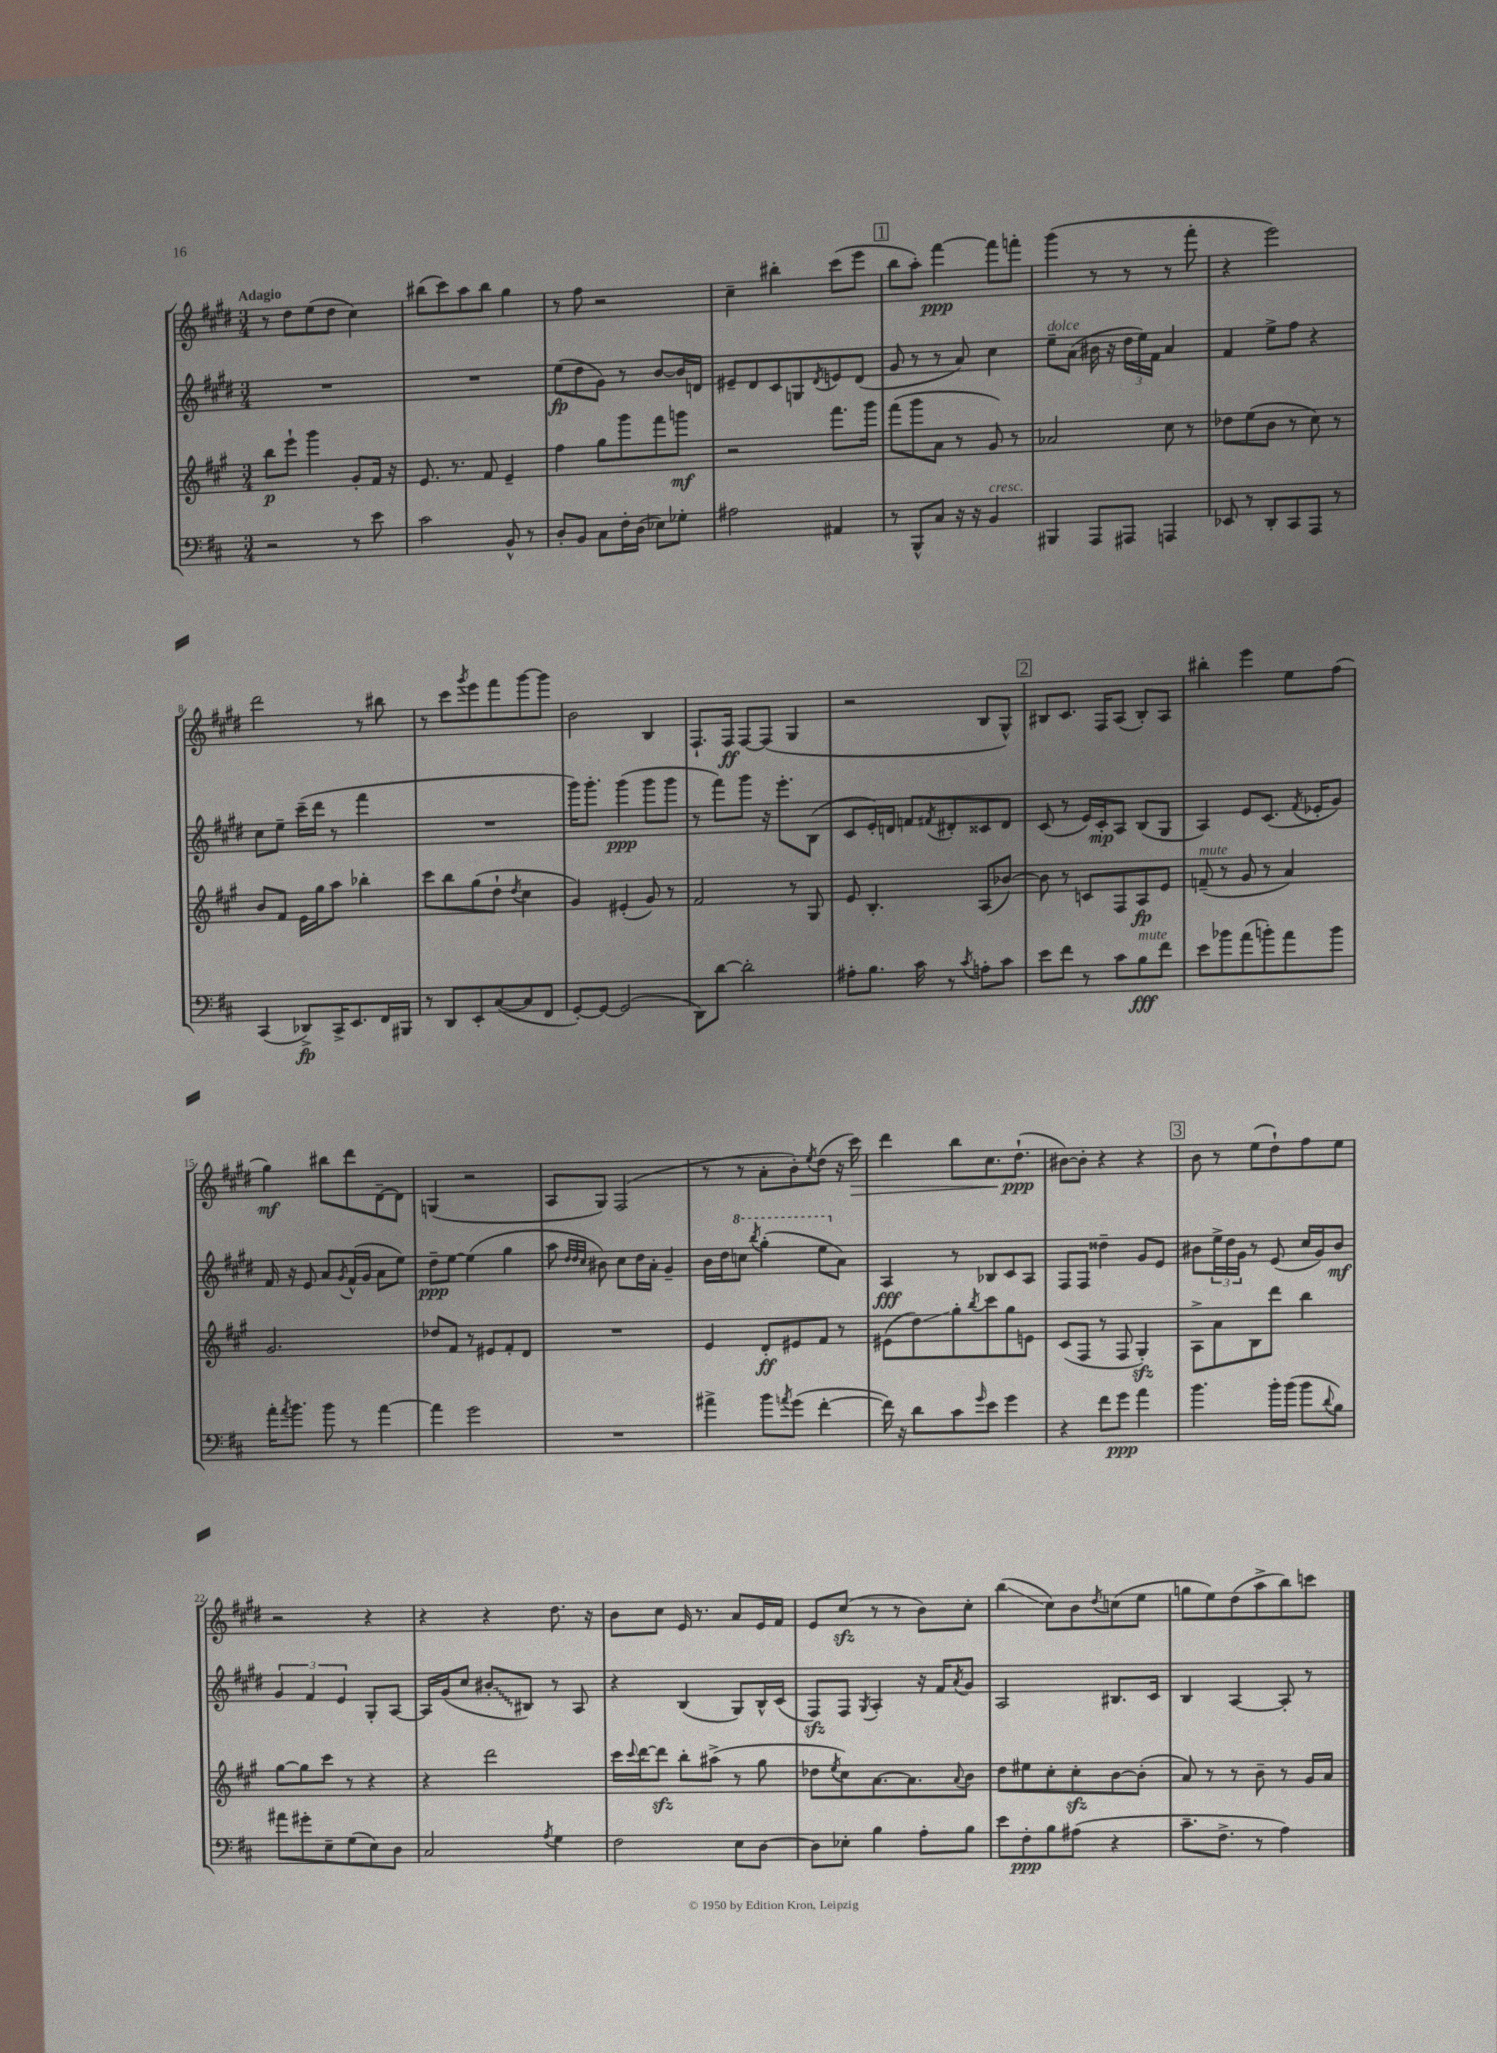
<<
\new StaffGroup <<
\new Staff = "s0" {
    \clef treble \key e \major \numericTimeSignature \time 3/4 \tempo "Adagio"
    r8 dis''8 e''8( dis''8 cis''4) |
    bis''8( cis'''8) a''8 bis''8 gis''4 |
    r8 fis''8 r2 |
    cis''4-- bis''4-. cis'''8( e'''8 |
    \mark \markup { \box "1" } b''8 a''8-.) fis'''4~\ppp fis'''8 f'''8-. |
    gis'''4( r8 r8 r8 fis'''8-. |
    r4 e'''2) |
    dis'''2 r8 bis''8 |
    r8 cis'''8 \acciaccatura { gis'''8 } e'''8 fis'''8 gis'''8~ gis'''8 |
    b'2 b4 |
    fis8.-! fis16\ff fis8~ fis8( gis4 |
    r2 b8 gis8-^) |
    \mark \markup { \box "2" } bis8 cis'8. fis16 a8( bis8-.) a8 |
    bis''4-. e'''4 e''8 fis''8( |
    gis''4\mf) bis''8 dis'''8 dis'8~-- dis'8 |
    g4( r2 |
    a8 gis8) fis2( |
    r8 r8 a'8-. b'8-.) \acciaccatura { e''8 } dis''8( r16 cis'''16\>) |
    dis'''4 b''8 cis''8. dis''8.-!\ppp\!( |
    bis'8~) bis'8-. r4 r4 |
    \mark \markup { \box "3" } b'8 r8 e''8( dis''8-!) fis''8 e''8 |
    r2 r4 |
    r4 r4 dis''8. r16 |
    b'8 cis''8 e'16 r8. a'8 e'16 fis'16 |
    e'8 cis''8\sfz( r8 r8 b'8) cis''8-. |
    b''4\glissando( cis''8) b'8 \acciaccatura { dis''8 } c''8( e''8 |
    g''8 e''8) dis''8( a''8-> b''8) c'''8 \bar "|." |
}
\new Staff = "s1" {
    \clef treble \key e \major \numericTimeSignature \time 3/4
    R2. |
    R2. |
    e''8\fp( dis''8 gis'8) r8 b'8~ b'16 d'16 |
    eis'8-- dis'8 cis'8 g8 \acciaccatura { dis'8 } e'8 dis'8( |
    \mark \markup { \box "1" } gis'8 r8 r8 a'8) cis''4 |
    e''8--^\markup { \italic "dolce" } a'8( bis'16 r16 \tuplet 3/2 { dis''16 e''16) fis'16 } a'4 |
    fis'4 e''8-> fis''8 r4 |
    cis''8 e''8-- cis'''16--( dis'''16 r8 fis'''4 |
    R2. |
    gis'''16) gis'''8.-. gis'''4\ppp( gis'''8 gis'''8 |
    r8 fis'''8) gis'''8 r16 e'''8.-. b8( |
    cis'8 e'16-.) d'16 f'8 \acciaccatura { fis'8 } dis'8-. cisis'8 dis'8 |
    \mark \markup { \box "2" } cis'8( r8 e'16) cis'16-.\mp a8 b8( gis8 |
    a4) e'8 cis'8.( \acciaccatura { fis'8 } ees'16-. gis'8) |
    fis'16 r16 e'8 a'8 \acciaccatura { gis'8 } fis'16-^( gis'16 a'8 e''8) |
    dis''8--\ppp e''8~ e''4( gis''4 |
    a''8 \grace { dis''32 dis''32 cis''32 } bis'8) cis''8 dis''16 a'16-. gis'4-- |
    b'16 dis''16 \ottava #1 c'''8 \acciaccatura { b'''8 } gis'''4-.( e'''8 \ottava #0 a'8) |
    a4\fff r8 bes8 cis'8 a8 |
    fis8 fis8 disis''4-- gis'8 e'8 |
    \mark \markup { \box "3" } bis'8 \tuplet 3/2 { e''16-> dis''16 gis'16 } r8 e'8( cis''16 gis'16) bis'8\mf |
    \tuplet 3/2 { gis'4 fis'4 e'4 } gis8-. a8~ |
    a16 gis'16( cis''8 \once \override Glissando.style = #'zigzag bis'8-.\glissando bis8) r8 a8 |
    r4 b4( gis8) b16-^ cis'16( |
    fis8\sfz) fis8 \acciaccatura { gis8 } a4-. r16 fis'16 \acciaccatura { a'8 } gis'8 |
    a2 bis8. cis'16 |
    b4 a4~ a8-. r8 \bar "|." |
}
\new Staff = "s2" {
    \clef treble \key a \major \numericTimeSignature \time 3/4
    b''8\p e'''8-! gis'''4 gis'8-. fis'16 r16 |
    e'8. r8. fis'8 e'4-- |
    fis''4 gis''8 gis'''8 fis'''8 g'''8\mf |
    r2 fis'''8. gis'''16 |
    \mark \markup { \box "1" } fis'''8( gis'''8 a'8 r8 gis'8) r8 |
    aes'2 cis''8 r8 |
    des''8 e''8( b'8 r8 cis''8) r8 |
    b'8 fis'8 e'16 gis''16 a''8 bes''4-. |
    cis'''8 b''8 gis''8( d''8-! \acciaccatura { d''8 } cis''4 |
    gis'4) eis'4-.( gis'8) r8 |
    fis'2 r8 gis8 |
    e'8 b4.-. a8( bes'8~) |
    \mark \markup { \box "2" } bes'8 r8 c'8 fis8 a8\fp e'8 |
    f'8--^\markup { \italic "mute" }( r8 gis'8 r8 a'4) |
    gis'2. |
    des''8 fis'8 r8 eis'8 fis'8-. d'8 |
    R2. |
    e'4 d'8-.\ff eis'8 fis'8 r8 |
    eis'8( d''8\glissando) gis''8-. \acciaccatura { b''8 } cis'''8 gis''8 e'8 |
    cis'8( fis8 r8 fis8 gis4-.\sfz) |
    \mark \markup { \box "3" } a8-> a'8 b8 d'''8 b''4 |
    gis''8~ gis''8 cis'''8 r8 r4 |
    r4 d'''2 |
    cis'''16 \appoggiatura { cis'''8 } d'''16~ d'''8\sfz b''8-. ais''8->( r8 gis''8 |
    des''8 \acciaccatura { e''8 } cis''8) a'8.~ a'8. \appoggiatura { a'8 } b'8 |
    d''8 eis''8 cis''8-. cis''8-.\sfz b'8~ b'8-.( |
    a'8) r8 r8 b'8-- r8 gis'16 a'16 \bar "|." |
}
\new Staff = "s3" {
    \clef bass \key d \major \numericTimeSignature \time 3/4
    r2 r8 e'8 |
    cis'2 b,8-^ r8 |
    d8-. b,8 cis8 fis16-. d16( ees8) ges8-. |
    ais2 ais,4 |
    \mark \markup { \box "1" } r8 b,,8-^ cis8 r16 r16 b,4^\markup { \italic "cresc." } |
    bis,,4 a,,8 ais,,8 a,,4 |
    ees,8 r8 d,8-. cis,8 a,,8 r8 |
    cis,4( des,8->\fp) cis,16-> e,8. fis,16 bis,,16 |
    r8 d,8 e,8-. cis8~( cis8 fis,8 |
    g,8~-.) g,8~ g,2( |
    d,8) d'8~ d'2-. |
    ais8-. b8. cis'16 r8 \acciaccatura { cis'8 } a8-. cis'8 |
    \mark \markup { \box "2" } e'8 fis'8 r8 cis'8 b8\fff^\markup { \italic "mute" } fis'8 |
    e'8 bes'8 a'8( b'8-.) a'8 b'8 |
    a'16-. \acciaccatura { a'8 } b'8. b'8 r8 a'4~ |
    a'4 g'2 |
    R2. |
    ais'4-> b'8 \acciaccatura { a'8 } g'8( fis'4~-. |
    fis'16) r16 d'8 cis'8 \grace { g'16 } e'8 g'4 |
    r4 fis'8 g'8\ppp a'4 |
    \mark \markup { \box "3" } b'4. b'16-. b'16( b'8 \appoggiatura { d'8 } b8) |
    ais'8 gis'8-. e8-- g8( e8) d8 |
    cis2 \acciaccatura { a8 } g4 |
    fis2 e8 d8~ |
    d8 ees8-. b4 a8-. b8 |
    e'8 fis8-.\ppp b8 ais8( r4 |
    cis'8.-- fis8.-> r8 a4) \bar "|." |
}
>>
>>
